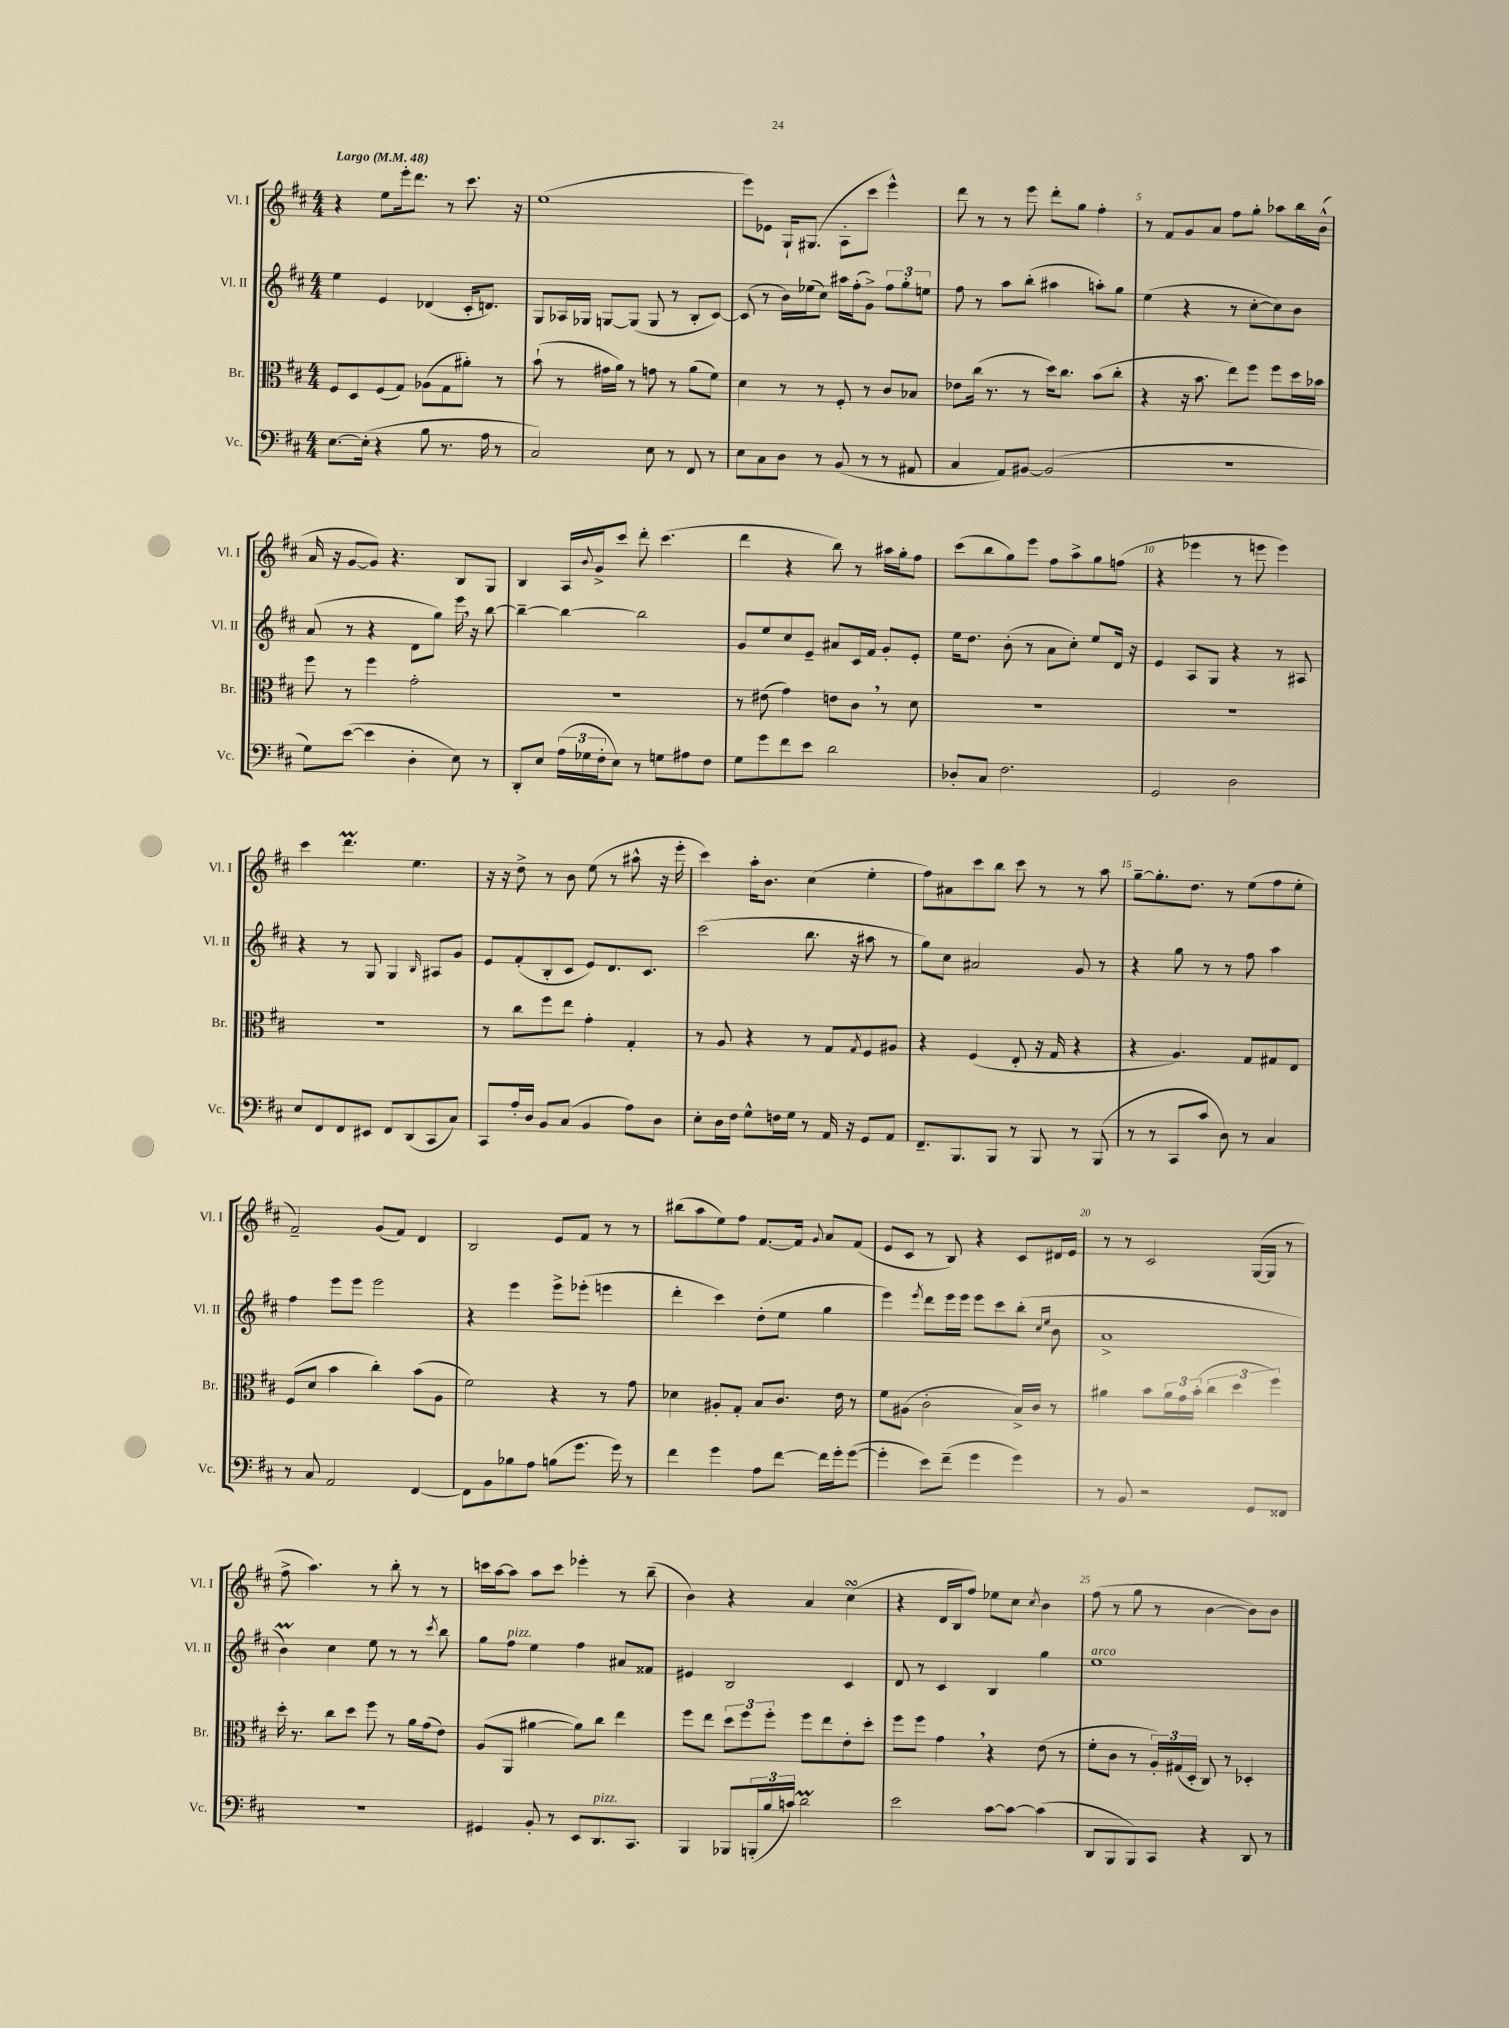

**kern	**kern	**kern	**kern
*staff4	*staff3	*staff2	*staff1
*clefF4	*clefC3	*clefG2	*clefG2
*k[f#c#]	*k[f#c#]	*k[f#c#]	*k[f#c#]
*M4/4	*M4/4	*M4/4	*M4/4
*MM48	*MM48	*MM48	*MM48
[8.E\L	8F#/L	4ee\	4r
.	8D/	.	.
(16E'\]Jk	.	.	.
4r	(8F#/	4e/	8ee\L
.	8G/J)	.	16eee'\k
.	.	.	8.ddd\J
8B\	(8A-\L	(4d-/	.
8.r	8G\	.	8r
.	8a#'\J)	16c#'/LK	8.ccc#\
16A\	.	8.d/J)	.
8r	8r	.	.
.	.	.	16r
=	=	=	=
2C#/)	(8b`\	8G/L	(1ee
.	8r	16A-/L	.
.	.	16G-/JJ	.
.	16g#\LL	[8G/L	.
.	16a\JJ)	.	.
.	8r	(8G/]J	.
8E\	8g\	8G/	.
8r	8r	8r	.
8FF#/	(8a\L	8B'/L	.
8r	8f#\J)	[8c#/J)	.
=	=	=	=
8E\L	4d\	(8c#/]	8eee\L)
8C#\	.	8r	8e-\J
8D\J	8r	16b\LL)	16G`/LK
.	.	(16ee-\J	(8.G#/J
8r	8r	8cc#\J)	.
(8BB/	8F#'/	16aa#\LL	8A'\L
.	.	(16ff#'\J	.
8r	8r	8g^\J)	8ccc#\J
8r	8c#/L	12ff#\L	4eee^^\)
.	.	12gg'\	.
8AA#/	8B-/J	.	.
.	.	12ee\J	.
=	=	=	=
4C#/	8e-\L	8ff#\	8ddd\
.	(16cc#\Jk	8r	8r
.	8.r	.	.
8AA/L)	.	8aa\L	8r
[8BB#/J	8r	(8bb'\J	8eee\
(2BB#/]	16dd\LK)	4aa#\	8ddd'\L
.	8.cc#\J	.	.
.	.	.	8gg\J
.	(8b\L	8aa'\L)	4ff#'\
.	8cc#'\J	8gg\J	.
=	=	=	=
1r	4r	(4ee\	8r
.	.	.	8f#/L
.	16r	4r	8g/
.	8.b\	.	.
.	.	.	8a/J
.	8ee\L)	8r	8ff#\L
.	8ff#\J	[8cc#'\L	8gg'\J
.	8ff#\L	8cc#\])	8aa-\L
.	16dd\L	8b\J	16bb\L
.	16b-\JJ	.	(16b^^\JJ
=	=	=	=
8G\L)	8ff#\	(8a/	16a/
.	.	.	16r
([8e\J	8r	8r	[8g/L
4e\]	4ff#\	4r	8g/]J)
.	.	.	4.r
4D'\	2g'\	8d\L	.
.	.	8gg\J)	.
8E\)	.	16eee\	8B/L
.	.	16r	.
8r	.	[8bb\	8G/J
=	=	=	=
8DD'/L	1r	4bb~\_	4B/
8E/J	.	.	.
(24A\LL	.	4bb\_	16A/LL
24G-\	.	.	.
.	.	.	8qqb/
.	.	.	16g^/J
24F#'\J	.	.	.
8E\J)	.	.	8ccc#/J
8r	.	2bb\]	8ddd'\
8G\L	.	.	(4.ccc#\
8A#\	.	.	.
8F#\J	.	.	.
=	=	=	=
8G\L	8r	8g/L	4ddd\
8g\	(8e#\	8ee/	.
8f#\	4g\)	8cc#/	4r
8e\J	.	8e~/J	.
2d\	8e\L	8a#/L	8bb\)
.	8c#\J	16c#/L	8r
.	.	16f#/JJ	.
.	8r	8g'/L	16aa#\LL
.	.	.	16gg'\J
.	8d\	8e'/J	8ff#\J
=	=	=	=
8D-'/L	1r	16ee\LK	(8ccc#\L
.	.	8.dd\J	.
8C#/J	.	.	8bb\
2.F#\	.	(8b'\	8gg\)
.	.	8r	8eee\J
.	.	8a\L	8ff#\L
.	.	8cc#'\J)	8aa^\
.	.	8ee/L	8gg\
.	.	16d/Jk	(8ff\J
.	.	16r	.
=	=	=	=
2GG/	1r	4e/	4r
.	.	8A/L	4eee-\
.	.	8G/J	.
2D\	.	4r	8r
.	.	.	8eee\
.	.	8r	4eee\)
.	.	8A#/	.
=	=	=	=
8E/L	1r	4r	4ccc#\
8FF#/	.	.	.
8FF#/	.	8r	4.ddd\
8EE#/J	.	8G/	.
8FF#/L	.	4G/	.
(8DD/	.	.	4.ee\
.	.	16qqB/	.
8CC#/	.	8A#/L	.
8C#/J)	.	8g/J	.
=	=	=	=
8CC#/L	8r	8e/L	16r
.	.	.	16r
16A'/L	8cc#\L	(8f#'/	8dd^\
16D/JJ	.	.	.
8BB/L	8ff#\	8B'/	8r
(8C#/J	8ee\J	8c#/J	8b\
4BB/	4g'\	8e/L)	(8ee\
.	.	8.d/	8r
8A\L)	4G'/	.	8aa#^^\
.	.	8.c#/J	.
8D\J	.	.	16r
.	.	.	16eee'\
=	=	=	=
8E'\L	8r	(2ccc#\	4ccc#\)
16D\L	8A/	.	.
16F#\JJ	.	.	.
8G^^\L	4r	.	16aa'\LK
.	.	.	8.b\J
16F\L	.	.	.
16G\JJ	.	.	.
8r	8r	8.bb\	(4cc#\
16AA/	8G/L	.	.
16r	.	16r	.
.	8qG/	.	.
8GG/L	8F#/	8aa#\	4ee'\
8AA/J	8A#/J	8r	.
=	=	=	=
8.FF#~/L	4r	8gg\L)	8ff#\L)
.	.	8cc#\J	8a#\
8.BBB/	.	.	.
.	(4F#/	2a#/	8ccc#\
8BBB/J	.	.	8bb\J
8r	8E'/	.	8ccc#\
8BBB/	16r	.	8r
.	16G/	.	.
8r	4r	8g/	8r
(8BBB/	.	8r	8aa\
=	=	=	=
8r	4r	4r	[8gg~\L
8r	.	.	8.gg'\]
8CC#/L	4.A/)	8gg\	.
.	.	.	8.dd\J
8c#/J	.	8r	.
8D\)	.	8r	8r
8r	8G/L	8ff#\	(8ee\L
4C#/	8G#/	4aa\	8ff#\
.	8E/J	.	8ee'\J
=	=	=	=
8r	(8F#/L	4ff#\	2f#~/)
8C#/	8d/J	.	.
2AA/	4b\	8eee\L	.
.	.	8eee\J	.
.	4cc#'\)	2eee\	(8g/L
.	.	.	8f#/J)
[4FF#/	(8b\L	.	4d/
.	8A\J	.	.
=	=	=	=
8FF#\]L	2f#\)	4r	2B/
8BB\	.	.	.
8B-\	.	4eee\	.
8A\J	.	.	.
(8B\L	4r	8eee^\L	8e/L
8.g\J	.	(8eee-'\J	8f#/J
.	8r	4eee\	8r
16g\)	.	.	.
8r	8g\	.	8r
=	=	=	=
4f#\	4d-\	4ddd'\	(8bb#\L
.	.	.	8aa\
4g\	8A#'/L	4ccc#\)	8ee\)
.	8G'/J	.	8ff#\J
8A\L	8B/L	(8dd'\L	[8.f#/L
[8f#\J	8.c#/J	8ee\J	.
.	.	.	16f#/]Jk
.	.	.	8qqg/
16f#\]LL	.	4gg\	8a/L
16g'\J	16e\	.	.
([8g\J	8r	.	(8f#/J
=	=	=	=
4g'\]	8f#\L	4eee\)	8e/L
.	(8A#\J	.	8c#/J
.	.	8qeee/	.
8e\L)	2c#'\	8ddd\L	8r
(8f#~\J	.	16eee\L	8B/)
.	.	16eee\JJ	.
4g\	.	8eee\L	4r
.	.	8ccc#\	.
4g\)	16B^/LL)	(8bb'\J	8c#/L
.	16c#/JJ	.	.
.	.	16qqcc#/LL	.
.	.	16qqee/JJ	.
.	8r	8b\	16d#/L
.	.	.	16e/JJ
=	=	=	=
8r	4a#\	1a^	8r
8BB/	.	.	8r
2r	8b\L	.	2c#/
.	24a#\L	.	.
.	24g\	.	.
.	(24b'\JJ	.	.
.	6cc#\	.	.
.	6dd\	.	.
8GG/L	.	.	([16G/LL
.	.	.	16G/]JJ
.	6ff#\)	.	.
8FF##/J	.	.	8r
=	=	=	=
1r	16dd'\	4b\)	8ff#^\
.	8.r	.	.
.	.	.	4.aa\)
.	8cc#\L	4cc#\	.
.	8dd\J	.	.
.	8ff#\	8ee\	8r
.	8r	8r	8bb'\
.	16a\LL	8r	8r
.	(16g\J	.	.
.	.	8qccc#/	.
.	8e\J)	8bb\	8r
=	=	=	=
4GG#/	(8A/L	8gg\L	16ccc\LL
.	.	.	[16aa\J
.	8AA/J	8ff#\J	8aa\]J
8BB'/	[4a#\	4ee\	8aa\L
8r	.	.	8ccc\J
8EE/L	8a#\]L)	4ff#\	4eee-'\
8.DD/	8cc#\J	.	.
.	4ee\	8a#/L	8r
8.CC#/J	.	.	.
.	.	8f##/J	(8bb~\
=	=	=	=
4BBB/	8ff#\L	4e#/	4b\)
.	8ee\J	.	.
8BBB-/L	12dd\L	2B/	4r
.	12ff#\	.	.
(24BBB'/L	.	.	.
24B/	12ff#'\J	.	.
24c/JJ)	.	.	.
2d\	8ff#\L	.	4a/
.	8ee\	.	.
.	8e'\	4c#/	(4cc#\
.	8dd'\J	.	.
=	=	=	=
2e\	8ff#\L	8d/	4r
.	8ff#\J	8r	.
.	4g\	4c#/	16d/LL
.	.	.	16B/J
.	.	.	8ff#/J)
[8c#\L	4r	4B/	8ee-\L
8c#\_J	.	.	8cc#\J
.	.	.	8qcc#/
(4c#\]	(8e\	4gg\	4b\
.	8r	.	.
=	=	=	=
8DD/L	8f#'\L	1ee	(8ff#\
8BBB/	8c#\J	.	8r
8BBB/)	8r	.	8gg\
8CC#/J	24A'/LL)	.	8r
.	(24G#/	.	.
.	24D'/JJ	.	.
4r	8C#/)	.	[4b\
.	8r	.	.
8DD/	4D-'/	.	8b\]L)
8r	.	.	8b\J
==	==	==	==
*-	*-	*-	*-
